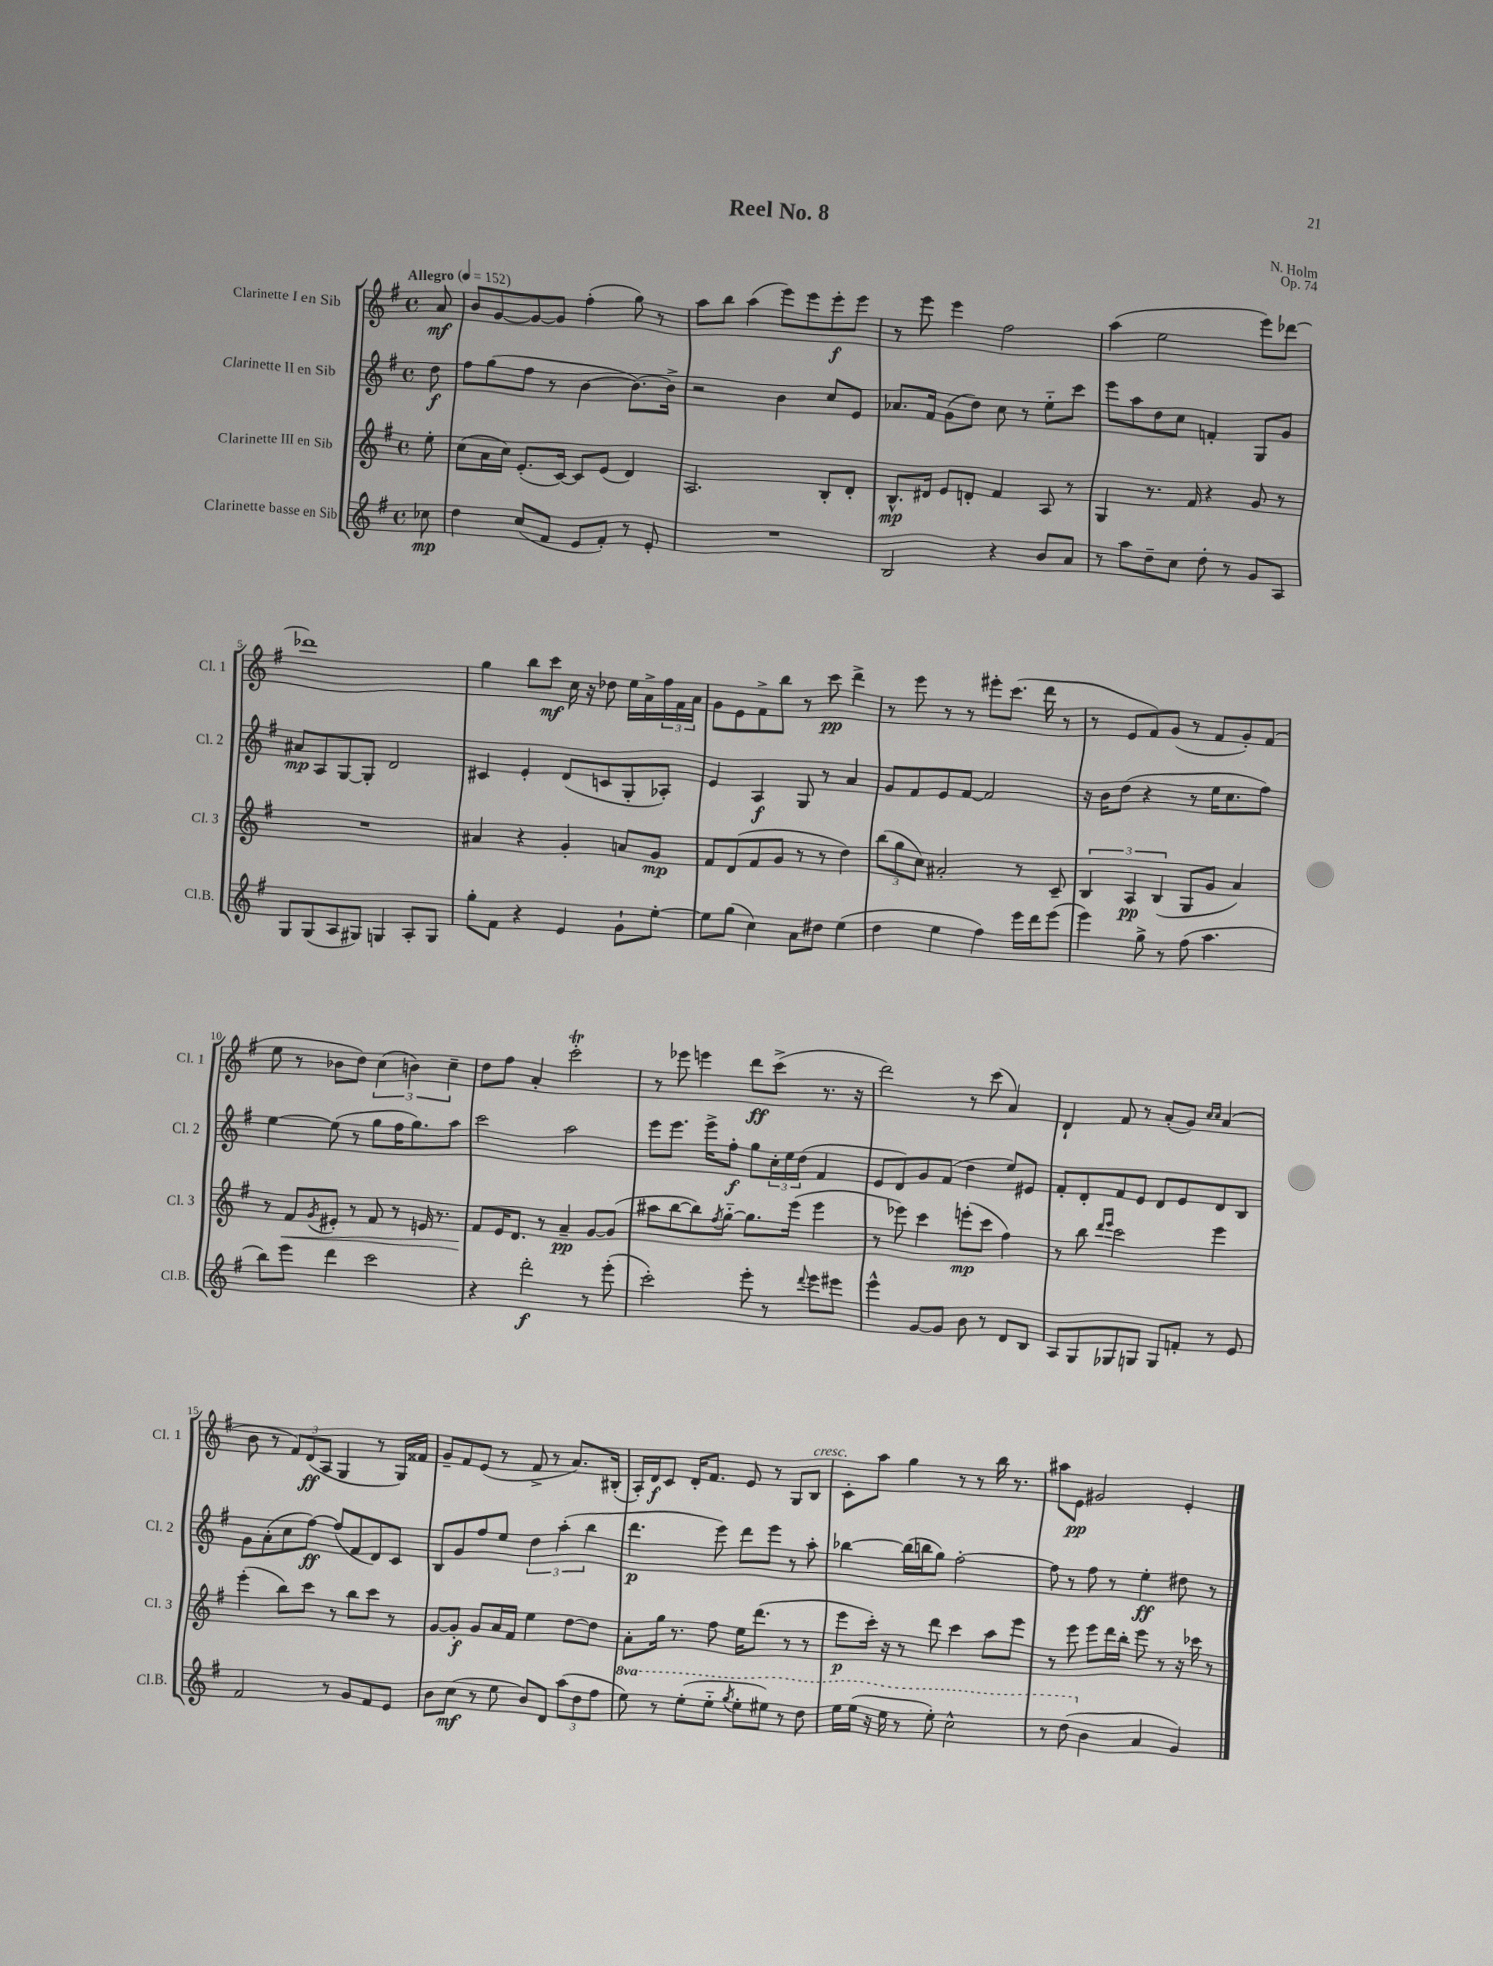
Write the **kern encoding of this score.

**kern	**kern	**kern	**kern
*staff4	*staff3	*staff2	*staff1
*clefG2	*clefG2	*clefG2	*clefG2
*k[f#]	*k[f#]	*k[f#]	*k[f#]
*M4/4	*M4/4	*M4/4	*M4/4
*met(c)	*met(c)	*met(c)	*met(c)
*MM152	*MM152	*MM152	*MM152
8cc-\	8ee'\	8dd\	8a/
=	=	=	=
4dd\	(8cc\L	8ff#\L	8b/L
.	16a\L	(8gg\	[8g/
.	16cc\JJ)	.	.
(8cc/L	(8.e'/L	8ff#\J	8g/_
8f#/J	.	8r	8g/]J
.	[16c/Jk)	.	.
8e/L	8c/]L	[4b\	(4ff#'\
8f#'/J)	(8e/J	.	.
8r	4d/)	8.b\_L)	8gg\)
8e'/	.	.	8r
.	.	16b^\]Jk	.
=	=	=	=
1r	2.A/	2r	8aa\L
.	.	.	8bb\J
.	.	.	(4aa\
.	.	4b\	8eee\L)
.	.	.	8eee\
.	8B'/L	8cc/L	8eee'\
.	8d'/J	8e/J	8eee\J
=	=	=	=
2B/	8.B^^/L	8.a-/L	8r
.	.	.	8eee\
.	16d#/Jk	16f#/Jk	.
.	8e/L	(8g\L	4eee\
.	8d'/J	8dd\J)	.
4r	4f#/	8cc\	2ff#\
.	.	8r	.
8b/L	8A/	8ee'~\L	.
8a/J	8r	8ccc\J	.
=	=	=	=
8r	4G/	8eee\L	(4aa\
8aa\L	.	8aa\	.
8dd~\	8.r	8dd\	2ee\
8cc\J	.	8cc\J	.
.	16f#/	.	.
8dd'\	4r	4f'/	.
8r	.	.	.
8g/L	8g/	8G/L	8eee\L)
8A/J	8r	8g/J	[8ddd-\J
=	=	=	=
8G/L	1r	8a#/L	1ddd-]
(8G/	.	8A/	.
8A/	.	[8G/	.
8G#/J)	.	8G'/]J	.
4G/	.	2d/	.
8A'/L	.	.	.
8G/J	.	.	.
=	=	=	=
8gg'\L	4a#/	4c#/	4gg\
8f#\J	.	.	.
4r	4r	4e'/	8bb\L
.	.	.	8ccc\J
4e/	4g'/	(8d/L	16cc\
.	.	.	16r
.	.	8c/	8dd-\
8g`\L	8a/L	8G'/	16ee\LL
.	.	.	16a^\
[8ee'\J	8g/J	8A-'/J)	24ff#\
.	.	.	24f#\
.	.	.	24a\JJ
=	=	=	=
8ee\]L	8f#/L	4e/	8g\L
(8gg\J	(8d/	.	8e\
4cc\)	8f#/	4A/	8f#^\
.	8g/J	.	8bb\J
8a\L	8r	8G/	8r
8dd#\J	8r	8r	8ccc\
(4ee\	4dd\)	4a/	4ddd^\
=	=	=	=
4dd\	(12bb\L	8g/L	8r
.	12gg\	.	.
.	.	8f#/	8eee\
.	12cc\J)	.	.
4ee\	2a#'/	8e/	8r
.	.	[8f#/J	8r
4ff#\)	.	2f#/]	8eee#'\L
.	.	.	(8.ccc\J
16eee\LL	8r	.	.
16ddd\J	.	.	16ddd\
(8eee\J	8c~/	.	8r
=	=	=	=
4eee\)	6B/	16r	8r
.	.	16b\LK	.
.	.	(8dd\J	8e/L
.	6A/	.	.
8gg^\	.	4r	8f#/)
.	(6B/	.	.
8r	.	.	(8g/J
(8ff#\	8G/L	8r	8r
4.aa\	8g/J	16ee\LK	8f#/L
.	.	8.cc\	.
.	4a/)	.	8g'/)
.	.	8ff#\J)	(8f#/J
=	=	=	=
8bb\L)	8r	[4ee\	8ee\
8eee\J	8f#/L	.	8r
.	8qg/	.	.
4ddd\	8e#'/J	(8ee\]	8b-\L
.	8r	8r	8dd\J)
2ccc\	8f#/	8gg\L	(6cc\
.	8r	16ff#\K	.
.	.	.	6b\)
.	.	8.gg\)	.
.	16e/	.	.
.	8.r	.	.
.	.	.	6cc~\
.	.	8aa\J	.
=	=	=	=
4r	8f#/L	2ccc\	8dd\L
.	16e/K	.	8ff#\J
.	8.d/J	.	.
2ddd'\	.	.	4a'/
.	8r	.	.
.	4a~/	2aa\	2ccc'\
8r	[8g/L	.	.
(8eee'\	(8g/]J	.	.
=	=	=	=
2ccc'\)	8aa#\L	8eee\L	8r
.	[8bb\	8.eee\J	8eee-\
.	8bb\])	.	4eee\
.	.	16eee^\LK	.
.	8qff#/	.	.
.	[8gg'~\J	8ff#'\J	.
8eee'\	8.gg\]L	8gg\L	8ddd\L
8r	.	24cc'\L	(8ccc^\J
.	.	24ee\	.
.	(16eee\Jk	.	.
.	.	(24dd\JJ	.
8qqddd/	.	.	.
8eee\L	4eee\	4f#/	8.r
8eee#\J	.	.	.
.	.	.	16r
=	=	=	=
4eee^^\	8r	8e/L	2ddd\)
.	8eee-\)	8d/)	.
[8g/L	4ccc\	8g/	.
8g/]J	.	(8f#/J	.
8b\	(8eee'\L	4dd\	8r
8r	8ccc\J	.	(8ccc\
8d/L	4ff#\)	8ee/L)	4a/)
8B/J	.	8e#/J	.
=	=	=	=
8A/L	8r	8f#'/L	4d`/
8G/	8bb\	8d'/	.
.	16qqddd/LL	.	.
.	16qqeee/JJ	.	.
8G-/	2ccc\	8f#/	8f#/
8G/J	.	8e/J	8r
8G/L	.	8d/L	(8a'/L
8f'/J	.	8e/	8g/J)
.	.	.	16qqcc/LL
.	.	.	16qqcc/JJ
8r	4eee\	8d/	(4a/
8e/	.	8B/J	.
=	=	=	=
2f#/	(4eee'\	8g\L	8b\
.	.	(8a'\	8r
.	8bb\L)	8cc\	12f#/L)
.	.	.	(12d/
.	8ccc\J	[8ff#\J)	.
.	.	.	12A/J
8r	8r	(8ff#/]L	4G/
8g/L	8bb\L	8f#/	.
8f#/	8ccc\J	8d/)	8r
8e/J	8r	8c/J	16G/LL)
.	.	.	16f##/JJ
=	=	=	=
8b\L	[8g/L	8B/L	8g~/L
(8cc\J	8g'/]J	8g/	8f#/
8r	8g/L	8ff#/	(8e/J
8ee\	16a/L	8ee/J	8r
.	16f#/JJ	.	.
8b/L)	4ee\	6dd\	8f#^/
8d/J	.	.	8r
.	.	(6aa'\	.
(12aa\L	[8dd\L	.	8.a/L)
12dd\	.	6bb\	.
.	8dd\]J	.	.
12ff#\J	.	.	.
.	.	.	(16B#'/Jk
=	=	=	=
8eee\)	8a'\L	4.ddd\	16A'/LL)
.	.	.	16d/J
8r	16gg\Jk	.	8c/J
.	8.r	.	.
(8eee'\L	.	.	16d'/LK
.	.	.	8.f#/J
8eee'~\J	8ff#\	8eee\)	.
8qggg/	.	.	.
8eee'\L	16ee\LK	8ddd\L	8e/
.	(8.ddd\J	.	.
8eee#\J)	.	8eee\J	8r
8r	8r	8r	8G/L
8ddd\	8r	8aa'\	8B/J
=	=	=	=
16eee\LL	8eee\L	[4bb-\	8c'\L
(16eee\JJ	.	.	.
16r	16ccc'\Jk)	.	8aa\J
16eee\	16r	.	.
8r	8r	(16bb-\]LL	4gg\
.	.	16bb\J	.
8eee'\)	8ddd\	8gg\J)	.
2ccc^^\	4ccc\	[2ff#'\	8r
.	.	.	8r
.	8aa\L	.	16bb\
.	.	.	8.r
.	8eee\J	.	.
=	=	=	=
8r	8r	8ff#\]	8aa#\L
(8ddd\	8eee\	8r	8e\J
4b\	8eee\L	8ff#\	2g#/
.	16ddd\L	8r	.
.	16bb'\JJ	.	.
4a/	8eee\	4ee'\	.
.	8r	.	.
4g/)	16r	8dd#\	4e'/
.	16ccc-\	.	.
.	8r	8r	.
==	==	==	==
*-	*-	*-	*-
